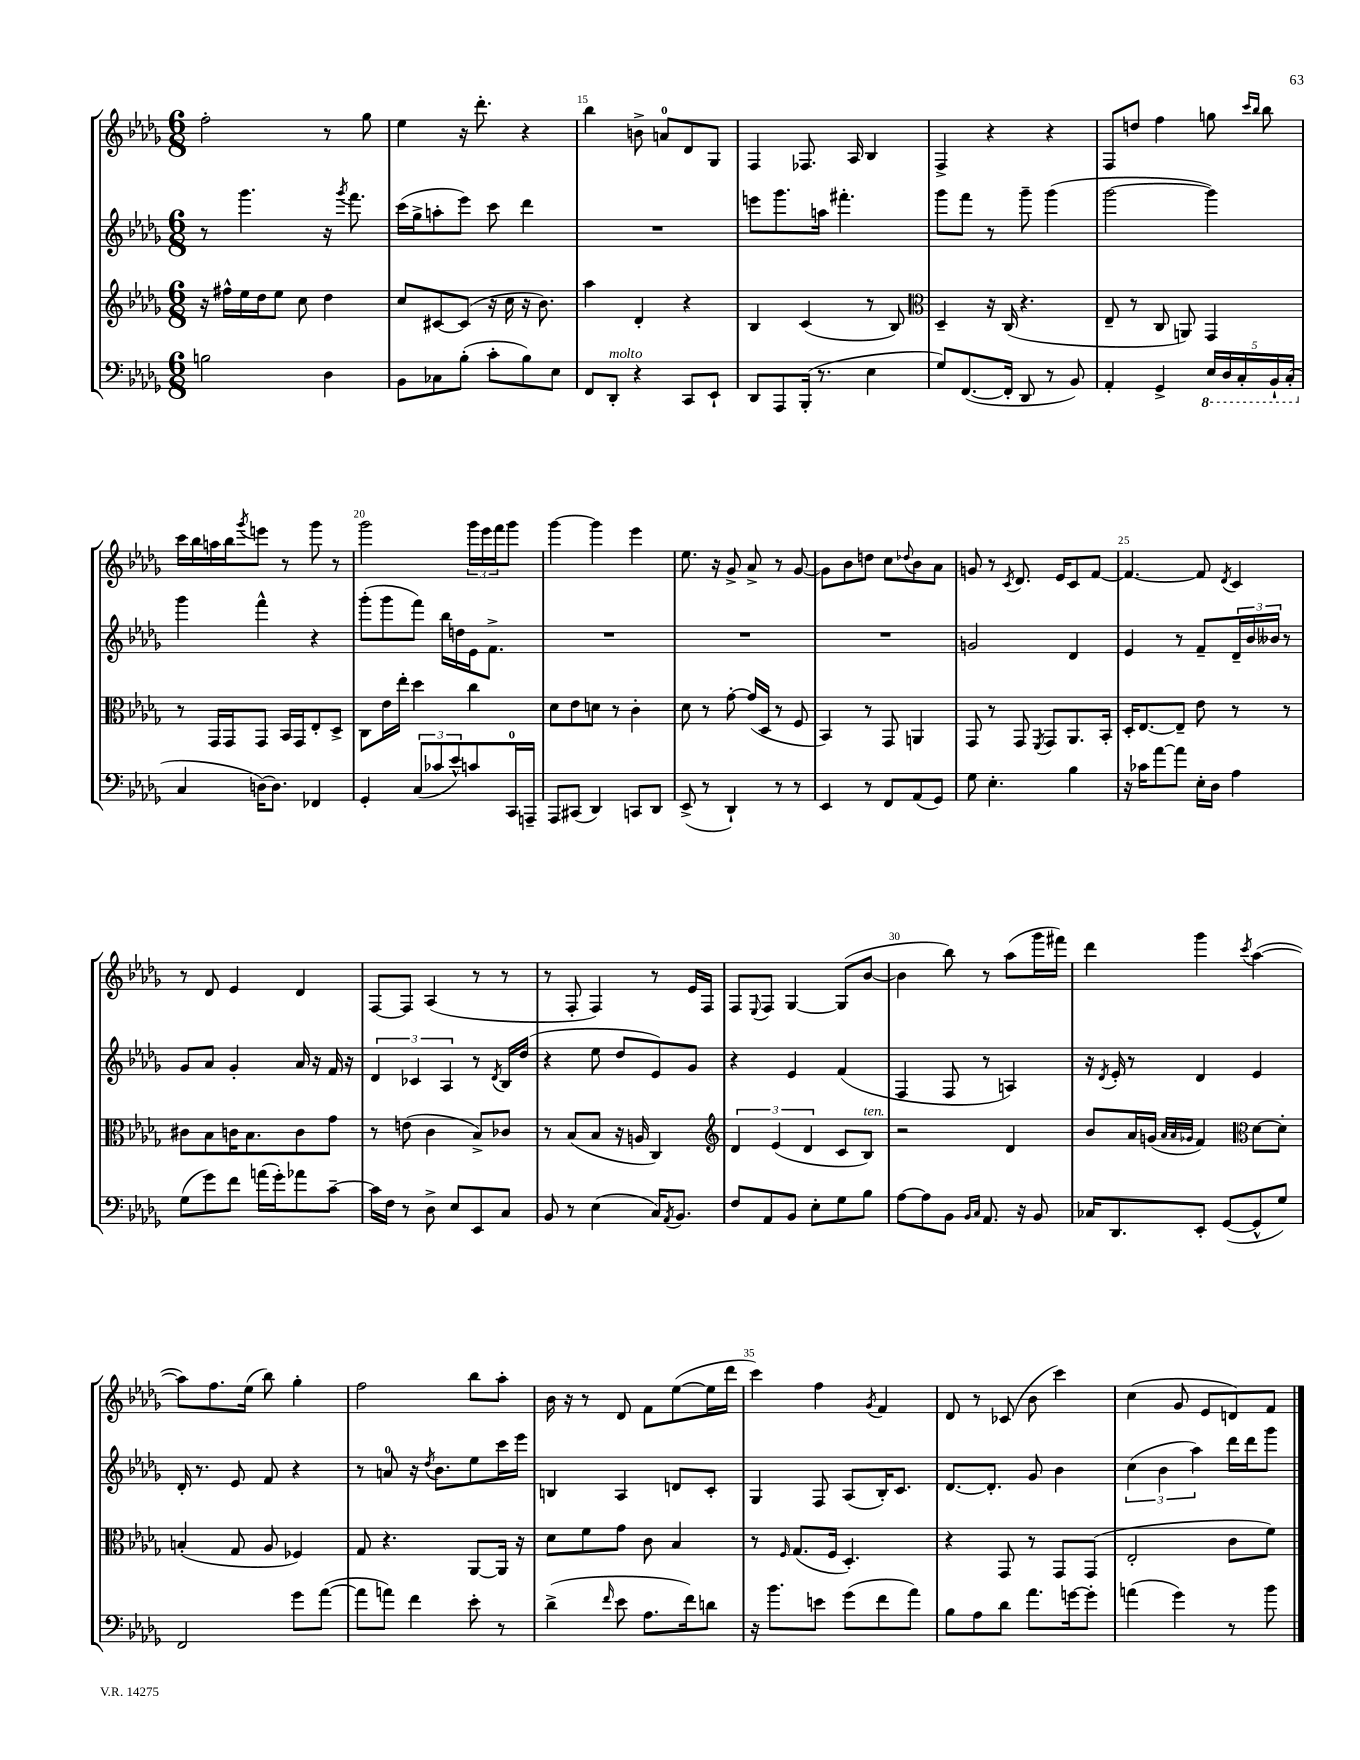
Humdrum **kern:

**kern	**kern	**kern	**kern
*staff4	*staff3	*staff2	*staff1
*clefF4	*clefG2	*clefG2	*clefG2
*k[b-e-a-d-g-]	*k[b-e-a-d-g-]	*k[b-e-a-d-g-]	*k[b-e-a-d-g-]
*M6/8	*M6/8	*M6/8	*M6/8
2B\	16r	8r	2ff'\
.	16ff#^^\LL	.	.
.	16ee-\	4.ggg-\	.
.	16dd-\J	.	.
.	8ee-\J	.	.
.	8cc\	.	.
4D-\	4dd-\	16r	8r
.	.	8qggg-/	.
.	.	8.fff\	.
.	.	.	8gg-\
=	=	=	=
8BB-\L	8cc/L	(16ccc\LL	4ee-\
.	.	16gg-^\J	.
8C-\	[8c#/	8aa'\	.
(8B-'\J	(8c#/]J	8eee-\J)	16r
.	.	.	8.ddd-'\
8c'\L	16r	8ccc\	.
.	16cc\	.	.
8B-\)	16r	4ddd-\	4r
.	8.b-\)	.	.
8E-\J	.	.	.
=	=	=	=
8FF/L	4aa-\	2.r	4bb-\
8DD-'/J	.	.	.
4r	4d-'/	.	8b^\
.	.	.	8a/L
8CC/L	4r	.	8d-/
8EE-`/J	.	.	8G-/J
=	=	=	=
8DD-/L	4B-/	8eee\L	4F/
8AAA-/	.	8.ggg-\	.
(16BBB-'/Jk	(4c/	.	8.F-/
8.r	.	16aa\Jk	.
.	.	4.fff#'\	.
.	.	.	16A-/
4E-\	8r	.	4B-/
.	8B-/)	.	.
=	=	=	=
*	*clefC3	*	*
8G-/L)	4D-~/	8ggg-\L	4F^/
([8.FF/	.	8fff\J	.
.	16r	8r	4r
16FF'/]Jk	(16C/	.	.
8DD-/	4.r	8ggg-~\	.
8r	.	(4ggg-\	4r
8BB-/)	.	.	.
=	=	=	=
4AA-'/	8E-~/	[2ggg-\	8F/L
.	8r	.	8dd/J
4GG-^/	8C/	.	4ff\
.	8AA/)	.	.
20EE-/LL	4GG-/	4ggg-\])	8gg\
20DD-/	.	.	.
20CC'/	.	.	.
.	.	.	16qqccc/LL
.	.	.	16qqbb-/JJ
.	.	.	8bb-\
20BBB-`/	.	.	.
(20CC'/JJ	.	.	.
=	=	=	=
4C/	8r	4ggg-\	16ccc\LL
.	.	.	16bb-\
.	16GG-/LL	.	16aa\
.	16GG-/J	.	16bb-\J
.	.	.	8qggg-/
[16D\LK)	8GG-/J	4fff^^\	8eee\J
8.D\]J	.	.	.
.	16BB-/LL	.	8r
.	16GG-/J	.	.
4FF-/	8E-'/	4r	8ggg-\
.	8D-^/J	.	8r
=	=	=	=
4GG-'/	8C\L	(8ggg-'\L	2ggg-\
.	16e-\L	8ggg-\	.
.	16ee-'\JJ	.	.
(12C/L	4dd-\	8fff\J)	.
12c-/	.	.	.
.	.	16bb-\LL	.
12e-^^/)	.	.	.
.	.	16dd\	.
8c/	4cc\	16e-\J	24ggg-\LL
.	.	.	24eee-\
.	.	8.f^\J	.
.	.	.	24fff\J
16CC/L	.	.	8ggg-\J
16AAA~/JJ	.	.	.
=	=	=	=
8AAA-/L	8d-\L	2.r	[4ggg-\
(8CC#/J	8e-\	.	.
4DD-/)	8d\J	.	4ggg-\]
.	8r	.	.
8CC/L	4c'\	.	4eee-\
8DD-/J	.	.	.
=	=	=	=
(8EE-^/	8d-\	2.r	8.ee-\
8r	8r	.	.
.	.	.	16r
4DD-`/)	[8g-'\	.	8g-^/
.	(16g-/]LL	.	8a-^/
.	16D-/JJ	.	.
8r	8r	.	8r
8r	8F/	.	[8g-/
=	=	=	=
4EE-/	4BB-/)	2.r	8g-\]L
.	.	.	8b-\
8r	8r	.	8dd\J
8FF/L	8GG-/	.	8cc\L
.	.	.	8qqdd-/
(8AA-/	4AA/	.	8b-\
8GG-/J)	.	.	8a-\J
=	=	=	=
8G-\	8GG-/	2g/	8g/
4.E-'\	8r	.	8r
.	.	.	8qc/
.	8GG-/	.	8.d-/
.	8qFF/	.	.
.	8GG-/L	.	.
.	.	.	16e-/LK
4B-\	8.AA-/	4d-/	8c/
.	.	.	[8f/J
.	16BB-'/Jk	.	.
=	=	=	=
16r	16D-'/LK	4e-/	4.f/_
16c-\LK	[8.E-/	.	.
[8a-\	.	.	.
8a-\]J	8E-~/]J	8r	.
16E-'\LL	8e-\	8f~/L	8f/]
16D-\JJ	.	.	.
.	.	.	8qd-/
4A-\	8r	24d-~/L	4c/
.	.	24b-/	.
.	.	24b--/JJ	.
.	8r	8r	.
=	=	=	=
(8G-\L	8c#\L	8g-/L	8r
8g-\)	8B-\	8a-/J	8d-/
8f\J	16c\K	4g-'/	4e-/
.	8.B-\	.	.
(16a\LL	.	.	.
16g-'\J)	.	.	.
8a-\	8c\	16a-/	4d-/
.	.	16r	.
[8c~\J	8g-\J	16f/	.
.	.	16r	.
=	=	=	=
16c\]LL	8r	6d-/	[8F/L
16F\JJ	.	.	.
8r	(8e\	.	8F/]J
.	.	6c-/	.
8D-^\	4c\	.	(4A-/
.	.	6A-/	.
8E-/L	.	.	.
8EE-/	8B-^/L)	8r	8r
.	.	8qd-/	.
8C/J	8c-/J	16B-/LL	8r
.	.	(16dd-/JJ	.
=	=	=	=
8BB-/	8r	4r	8r
8r	(8B-/L	.	8F'/
(4E-\	8B-/J	8ee-\	4F/)
.	16r	8dd-/L	.
.	16A/	.	.
16C/LK)	4C/)	8e-/)	8r
8qAA-/	.	.	.
8.BB-/J	.	.	.
.	.	8g-/J	16e-/LL
.	.	.	16F/JJ
=	=	=	=
*	*clefG2	*	*
8F/L	6d-/	4r	8F/L
.	.	.	8qqE-/
8AA-/	.	.	8F/J
.	(6e-/	.	.
8BB-/J	.	4e-/	[4G-/
.	6d-/	.	.
8E-'\L	.	.	.
8G-\	8c/L	(4f/	(8G-/]L
8B-\J	8B-/J)	.	[8b-/J
=	=	=	=
[8A-\L	2r	4F/	4b-\]
8A-\]	.	.	.
8BB-\J	.	8F/	8bb-\)
16qqBB-/LL	.	.	.
16qqC/JJ	.	.	.
8.AA-/	.	8r	8r
.	4d-/	4A/)	(8aa-\L
16r	.	.	.
8BB-/	.	.	16ggg-\L
.	.	.	16fff#\JJ)
=	=	=	=
16C-/LK	8b-/L	16r	4ddd-\
.	.	8qd-/	.
8.DD-/	.	16e-'/	.
.	16a-/L	8r	.
.	(16g/JJ	.	.
.	32qqa-/LLL	.	.
.	32qqa-/	.	.
.	32qqg-/JJJ	.	.
8EE-'/J	4f/)	4d-/	4ggg-\
([8GG-/L	.	.	.
*	*clefC3	*	*
.	.	.	8qccc/
8GG-^^/]	[8d-\L	4e-/	([4aa-\
8G-/J)	8d-'\]J	.	.
=	=	=	=
2FF/	(4B'/	16d-'/	8aa-\]L)
.	.	8.r	.
.	.	.	8.ff\
.	8G-/	8e-/	.
.	.	.	(16ee-\Jk
.	8A-/	8f/	8bb-\)
8g-\L	4F-/)	4r	4gg-'\
([8a-\J	.	.	.
=	=	=	=
8a-\]L	8G-/	8r	2ff\
8a\J)	4.r	8a/	.
4f\	.	16r	.
.	.	8qdd-/	.
.	.	8.b-\L	.
8e-'\	[8AA-/L	8ee-\	8bb-\L
8r	16AA-/]Jk	16ccc\L	8aa-'\J
.	16r	16eee-\JJ	.
=	=	=	=
(4d-^\	8d-\L	4B/	16b-\
.	.	.	16r
.	8f\	.	8r
16qqf/	.	.	.
8e-\	8g-\J	4A-/	8d-/
8.A-\L	8c\	.	8f\L
.	4B-/	8d/L	([8ee-\
16f\k)	.	.	.
8d\J	.	8c'/J	16ee-\]L
.	.	.	16ddd-\JJ
=	=	=	=
16r	8r	4G-/	4ccc\)
8.b-\L	.	.	.
.	16qqF/	.	.
.	(8.G-/L	.	.
8e\J	.	8F/	4ff\
.	16F/Jk	.	.
(8g-\L	4.D-'/)	(8A-/L	.
.	.	.	8qg-/
8f\	.	16B-'/K)	4f/
.	.	8.c/J	.
8a-\J)	.	.	.
=	=	=	=
8B-\L	4r	[8.d-/L	8d-/
8A-\	.	.	8r
.	.	8.d-'/]J	.
8d-\J	8GG-/	.	(8c-/
8.a-\L	8r	8g-/	8b-\
.	8GG-/L	4b-\	4ccc\)
[16g\k	.	.	.
8g'\]J	(8GG-/J	.	.
=	=	=	=
(4a\	2E-'/	(6cc\	(4cc\
.	.	6b-\	.
4g-\)	.	.	8g-/
.	.	6aa-\)	.
.	.	.	8e-/L
8r	8c\L	16ddd-\LL	8d/)
.	.	16ddd-\J	.
8b-\	8f\J)	8ggg-\J	8f/J
==	==	==	==
*-	*-	*-	*-
